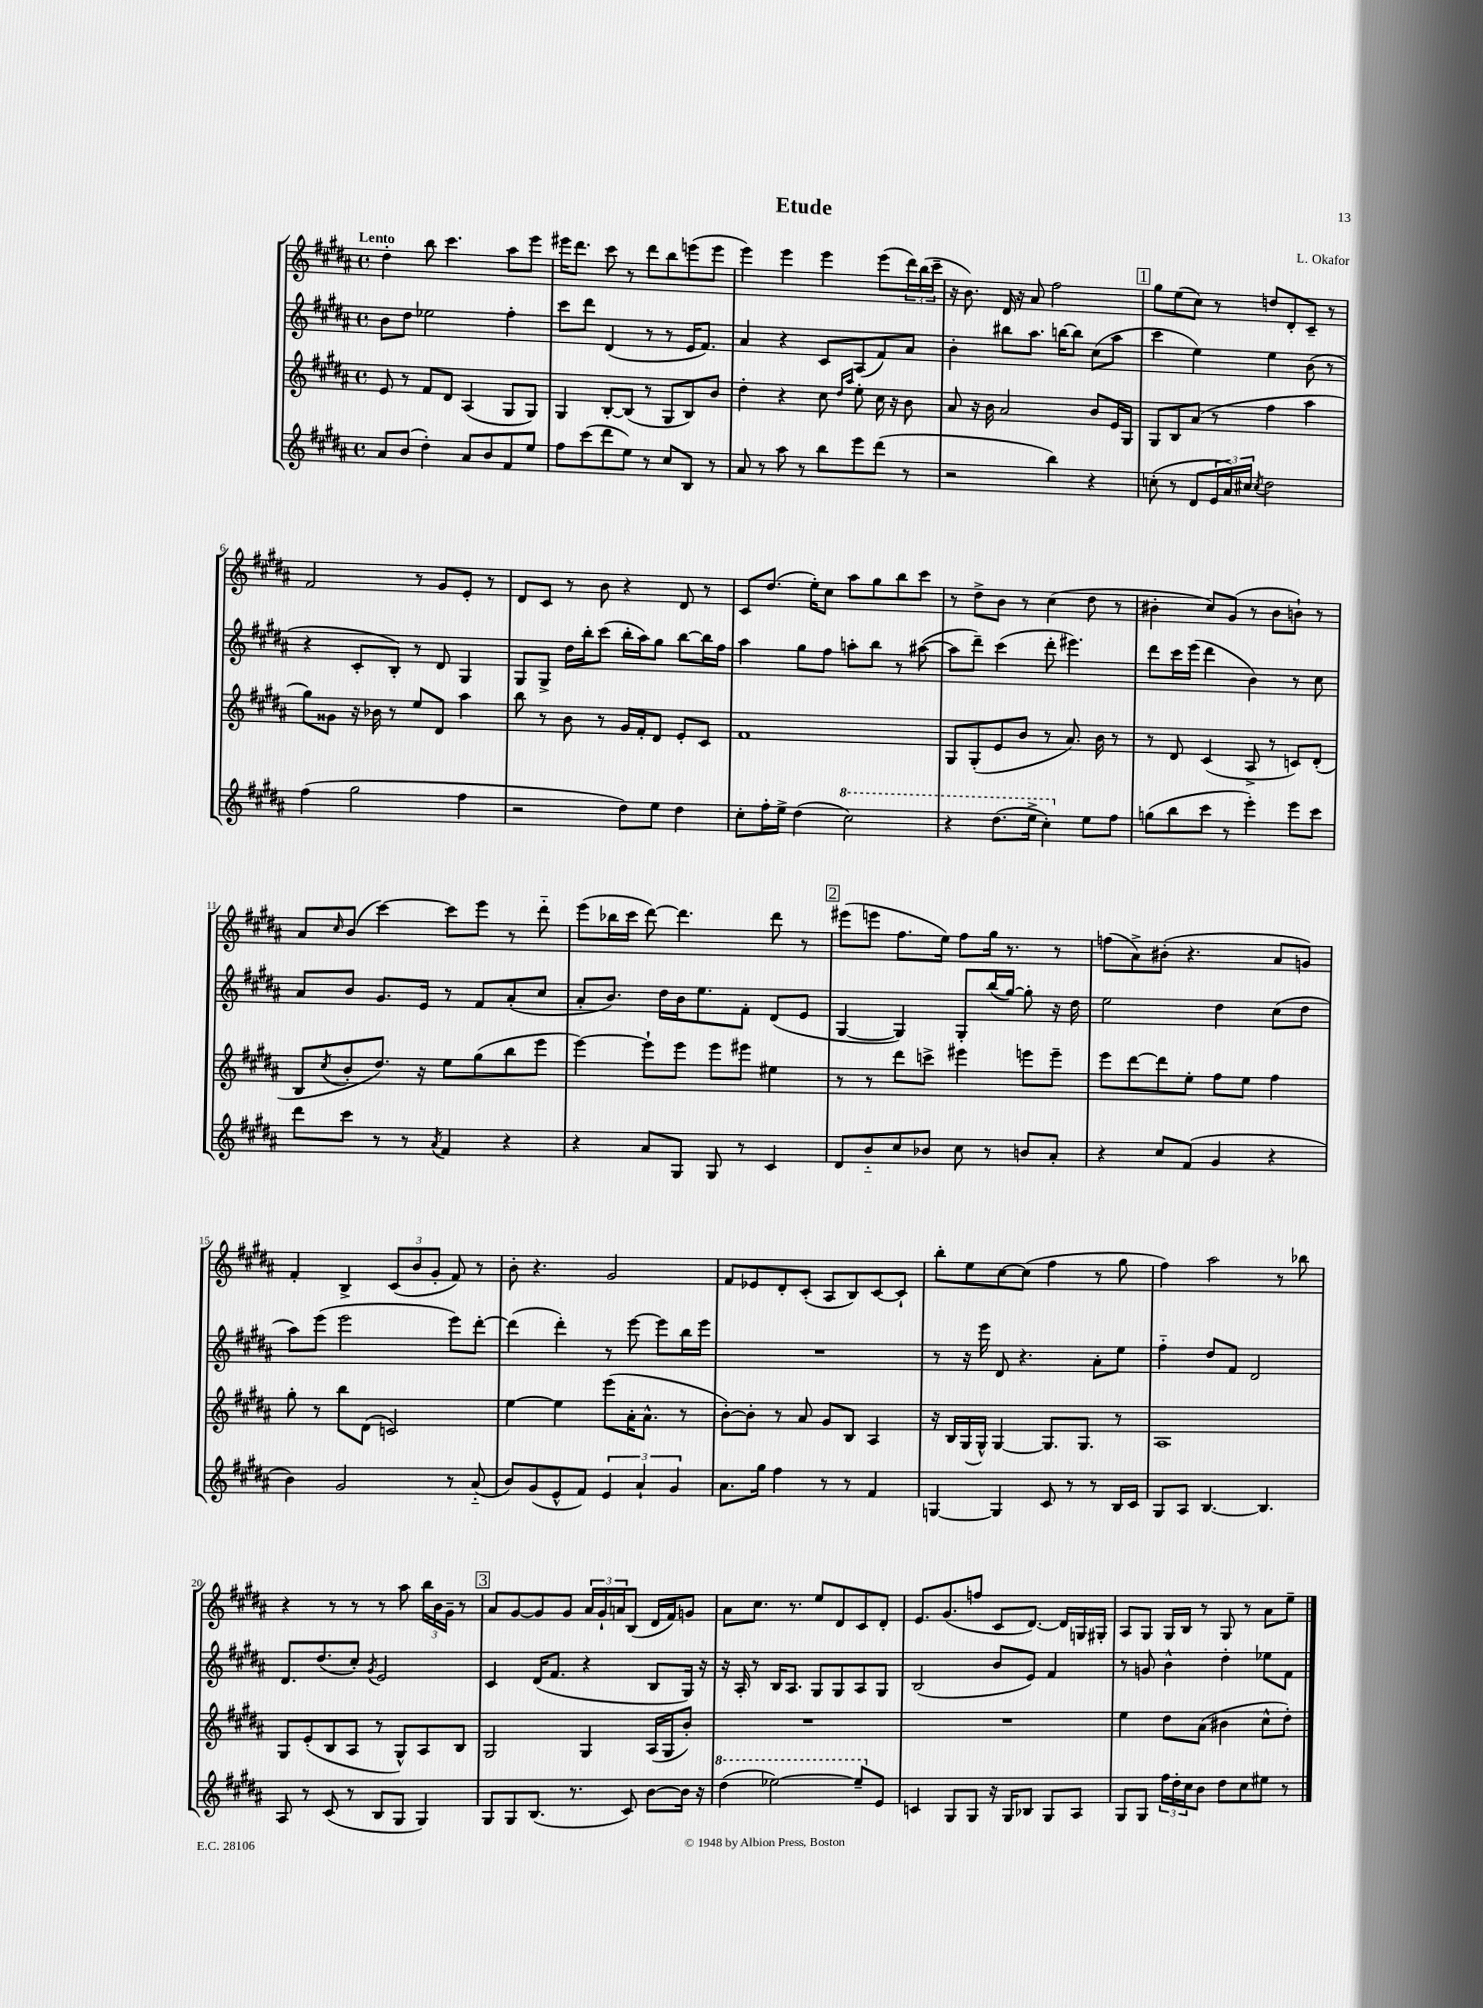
\header { title = "Etude" composer = "L. Okafor" }
<<
\new StaffGroup <<
\new Staff = "s0" {
    \clef treble \key b \major \defaultTimeSignature \time 4/4 \tempo "Lento"
    dis''4-. b''8 cis'''4. ais''8 e'''8 |
    eis'''16 dis'''8. cis'''8 r8 dis'''8 b''8 e'''8( e'''8 |
    e'''4) e'''4 e'''4 e'''8( \tuplet 3/2 { dis'''16) b''16( cis'''16-- } |
    r16 b'8.) dis'16 r16 ais'8 fis''2 |
    \mark \markup { \box "1" } gis''8 e''8( cis''8) r8 d''8 dis'8-. cis'8-- r8 |
    fis'2 r8 gis'8 e'8-. r8 |
    dis'8 cis'8 r8 b'8 r4 dis'8 r8 |
    cis'8 dis''8.( e''16-.) cis''8 ais''8 gis''8 b''8 cis'''8 |
    r8 dis''8-> b'8 r8 cis''4( dis''8 r8 |
    bis'4-. cis''8) gis'8( r8 bis'8 b'8-!) r8 |
    ais'8 \grace { cis''16 } b'8( cis'''4~) cis'''8 e'''8 r8 dis'''8-_ |
    e'''8( bes''16 cis'''16 dis'''8~) dis'''4. dis'''8 r8 |
    \mark \markup { \box "2" } eis'''8( e'''8 fis''8. e''16) fis''8 gis''16 r8. r8 |
    f''8( ais'8->) bis'8-.( r4. ais'8 g'8) |
    fis'4-. b4-> \tuplet 3/2 { cis'8( b'8 gis'8-. } fis'8) r8 |
    b'8-. r4. gis'2 |
    fis'8 ees'8 dis'8-. cis'8-.( ais8 b8) cis'8~ cis'8-! |
    b''8-. e''8 cis''8~ cis''8( fis''4 r8 gis''8 |
    fis''4) ais''2 r8 bes''8 |
    r4 r8 r8 r8 ais''8 \tuplet 3/2 { b''16 b'16 gis'16-- } r8 |
    \mark \markup { \box "3" } ais'8 gis'8~ gis'8 gis'8 \tuplet 3/2 { ais'16 gis'16-! a'16 } b8( dis'16 fis'16) g'8 |
    ais'8 cis''8. r8. e''8 dis'8 cis'8 dis'8-. |
    e'8. gis'8.( f''8 cis'8 dis'8.~) dis'16 g16 gis16-. |
    ais8 gis8 gis16 b16 r8 gis8 r8 ais'8 e''8-- \bar "|." |
}
\new Staff = "s1" {
    \clef treble \key b \major \defaultTimeSignature \time 4/4
    b'8 dis''8 ees''2 fis''4-. |
    cis'''8 dis'''8 dis'4( r8 r8 e'16 fis'8.) |
    ais'4 r4 cis'8 ais8( fis'8) ais'8 |
    b'4-. bis''8 ais''8. b''16~ b''8 cis''8( ais''8 |
    \mark \markup { \box "1" } cis'''4 e''4) e''4 b'8( r8 |
    r4 cis'8-. b8-.) r8 dis'8 gis4 |
    gis8 gis8-> dis''16 b''16-. cis'''8( b''16-. ais''16) gis''8 b''8~ b''16 fis''16 |
    ais''4 gis''8 fis''8 a''8-. b''8 r8 ais''8~( |
    ais''8 dis'''8--) cis'''4( dis'''8-. eis'''4.) |
    dis'''8 cis'''16 e'''16( dis'''4 b'4) r8 cis''8 |
    ais'8 b'8 gis'8. e'16 r8 fis'8 ais'8-.( cis''8 |
    ais'8-. b'8.) dis''16 b'16 e''8. fis'8-. dis'8( e'8 |
    \mark \markup { \box "2" } gis4~ gis4) gis8-. b''16( gis''16~) gis''8-. r16 dis''16 |
    e''2 dis''4 cis''8( dis''8 |
    ais''8) e'''8( e'''2 e'''8) dis'''8~-. |
    dis'''4( dis'''4-.) r8 e'''8~ e'''8 b''16 e'''16 |
    R1 |
    r8 r16 e'''16 dis'8 r4. ais'8-. e''8 |
    fis''4-_ dis''8 fis'8 dis'2 |
    dis'8. dis''8.( cis''8-.) \acciaccatura { gis'8 } e'2 |
    \mark \markup { \box "3" } cis'4 dis'16( fis'8. r4 b8 gis16) r16 |
    r16 ais16-. r8 b16 ais8. gis8 gis8 ais8 gis8 |
    b2( b'8 e'8) fis'4 |
    r8 g'8 b'4-^ dis''4-. ees''8 fis'8 \bar "|." |
}
\new Staff = "s2" {
    \clef treble \key b \major \defaultTimeSignature \time 4/4
    e'8 r8 fis'8 dis'8 ais4( gis8 gis8) |
    gis4 b8~-. b8( r8 gis8 b8) b'8 |
    dis''4-. r4 cis''8 \grace { dis''16 ais''16 } e''8-. cis''16 r16 b'8 |
    ais'8 r16 b'16 ais'2 b'8 e'16 gis16 |
    \mark \markup { \box "1" } gis8 b8 ais'8( r8 fis''4 ais''4 |
    gis''8) gisis'8 r16 bes'16 r8 e''8 dis'8 ais''4 |
    b''8 r8 b'8 r8 gis'16 fis'16-. dis'8 e'8-. cis'8 |
    fis'1 |
    gis8 gis8-.( e'8 b'8 r8 ais'8.) b'16 r8 |
    r8 dis'8 cis'4( ais8-> r8 c'8) dis'8-.( |
    b8 \acciaccatura { cis''8 } b'8-. dis''8.) r16 e''8 gis''8( b''8 e'''8 |
    e'''4~) e'''8-! e'''8 e'''8 eis'''8 eis''4 |
    \mark \markup { \box "2" } r8 r8 dis'''8 c'''8-> eis'''4 e'''8 e'''8-- |
    e'''8 dis'''8~ dis'''8 e''8-. fis''8 e''8 fis''4 |
    gis''8-. r8 b''8 dis'8( c'2) |
    e''4~ e''4 e'''8( ais'16-. ais'8.-^ r8 |
    b'8~-.) b'8-. r8 ais'8 gis'8 b8 ais4 |
    r16 b16 gis16( gis16-^) gis4~ gis8. gis8. r8 |
    ais1 |
    gis8 e'8-.( b8 ais8 r8 gis8-^) ais8 b8 |
    \mark \markup { \box "3" } gis2 gis4 ais16( gis16 b'8-.) |
    R1 |
    R1 |
    e''4 dis''8 ais'8( bis'4 cis''8-^ dis''8-.) \bar "|." |
}
\new Staff = "s3" {
    \clef treble \key b \major \defaultTimeSignature \time 4/4
    ais'8 b'8( dis''4-.) ais'8 b'8 fis'8 e''8 |
    fis''8 cis'''8( dis'''8 e''8) r8 cis''8 b8 r8 |
    ais'8 r8 ais''8 r8 b''8 e'''8 dis'''8( r8 |
    r2 b''4) r4 |
    \mark \markup { \box "1" } c''8-.( r8 dis'8 \tuplet 3/2 { e'16 ais'16) cis''16 } \acciaccatura { cis''8 } dis''2 |
    fis''4( gis''2 fis''4 |
    r2 dis''8) e''8 dis''4 |
    cis''8-. fis''16-. e''16-> dis''4( \ottava #1 cis'''2) |
    r4 dis'''8.( e'''16-> cis'''4-.) \ottava #0 e''8 fis''8 |
    g''8( b''8 cis'''8 r8 e'''4-.) e'''8 cis'''8 |
    dis'''8 cis'''8 r8 r8 \acciaccatura { ais'8 } fis'4 r4 |
    r4 ais'8 gis8 gis8 r8 cis'4 |
    \mark \markup { \box "2" } dis'8 b'8-_ cis''8 bes'8 cis''8 r8 b'8 ais'8-. |
    r4 cis''8 fis'8( gis'4 r4 |
    b'4) gis'2 r8 ais'8-_( |
    b'8) gis'8( e'8-^ fis'8) \tuplet 3/2 { e'4 ais'4-! gis'4 } |
    ais'8. gis''16 fis''4 r8 r8 fis'4 |
    g4~ g4 cis'8 r8 r8 b16 cis'16 |
    gis8 ais8 b4.~ b4. |
    ais8 r8 cis'8( r8 b8 gis8 gis4) |
    \mark \markup { \box "3" } gis8 gis8 b8.( r8. cis'8) b'8~ b'16 r16 |
    \ottava #1 dis'''4( ees'''2~) ees'''8-- \ottava #0 e'8 |
    c'4 gis8 gis8 r16 gis16 bes8 gis8 ais8 |
    gis8 gis8 \tuplet 3/2 { fis''16 dis''16-. cis''16 } b'8 dis''8 cis''8 eis''8 r8 \bar "|." |
}
>>
>>
